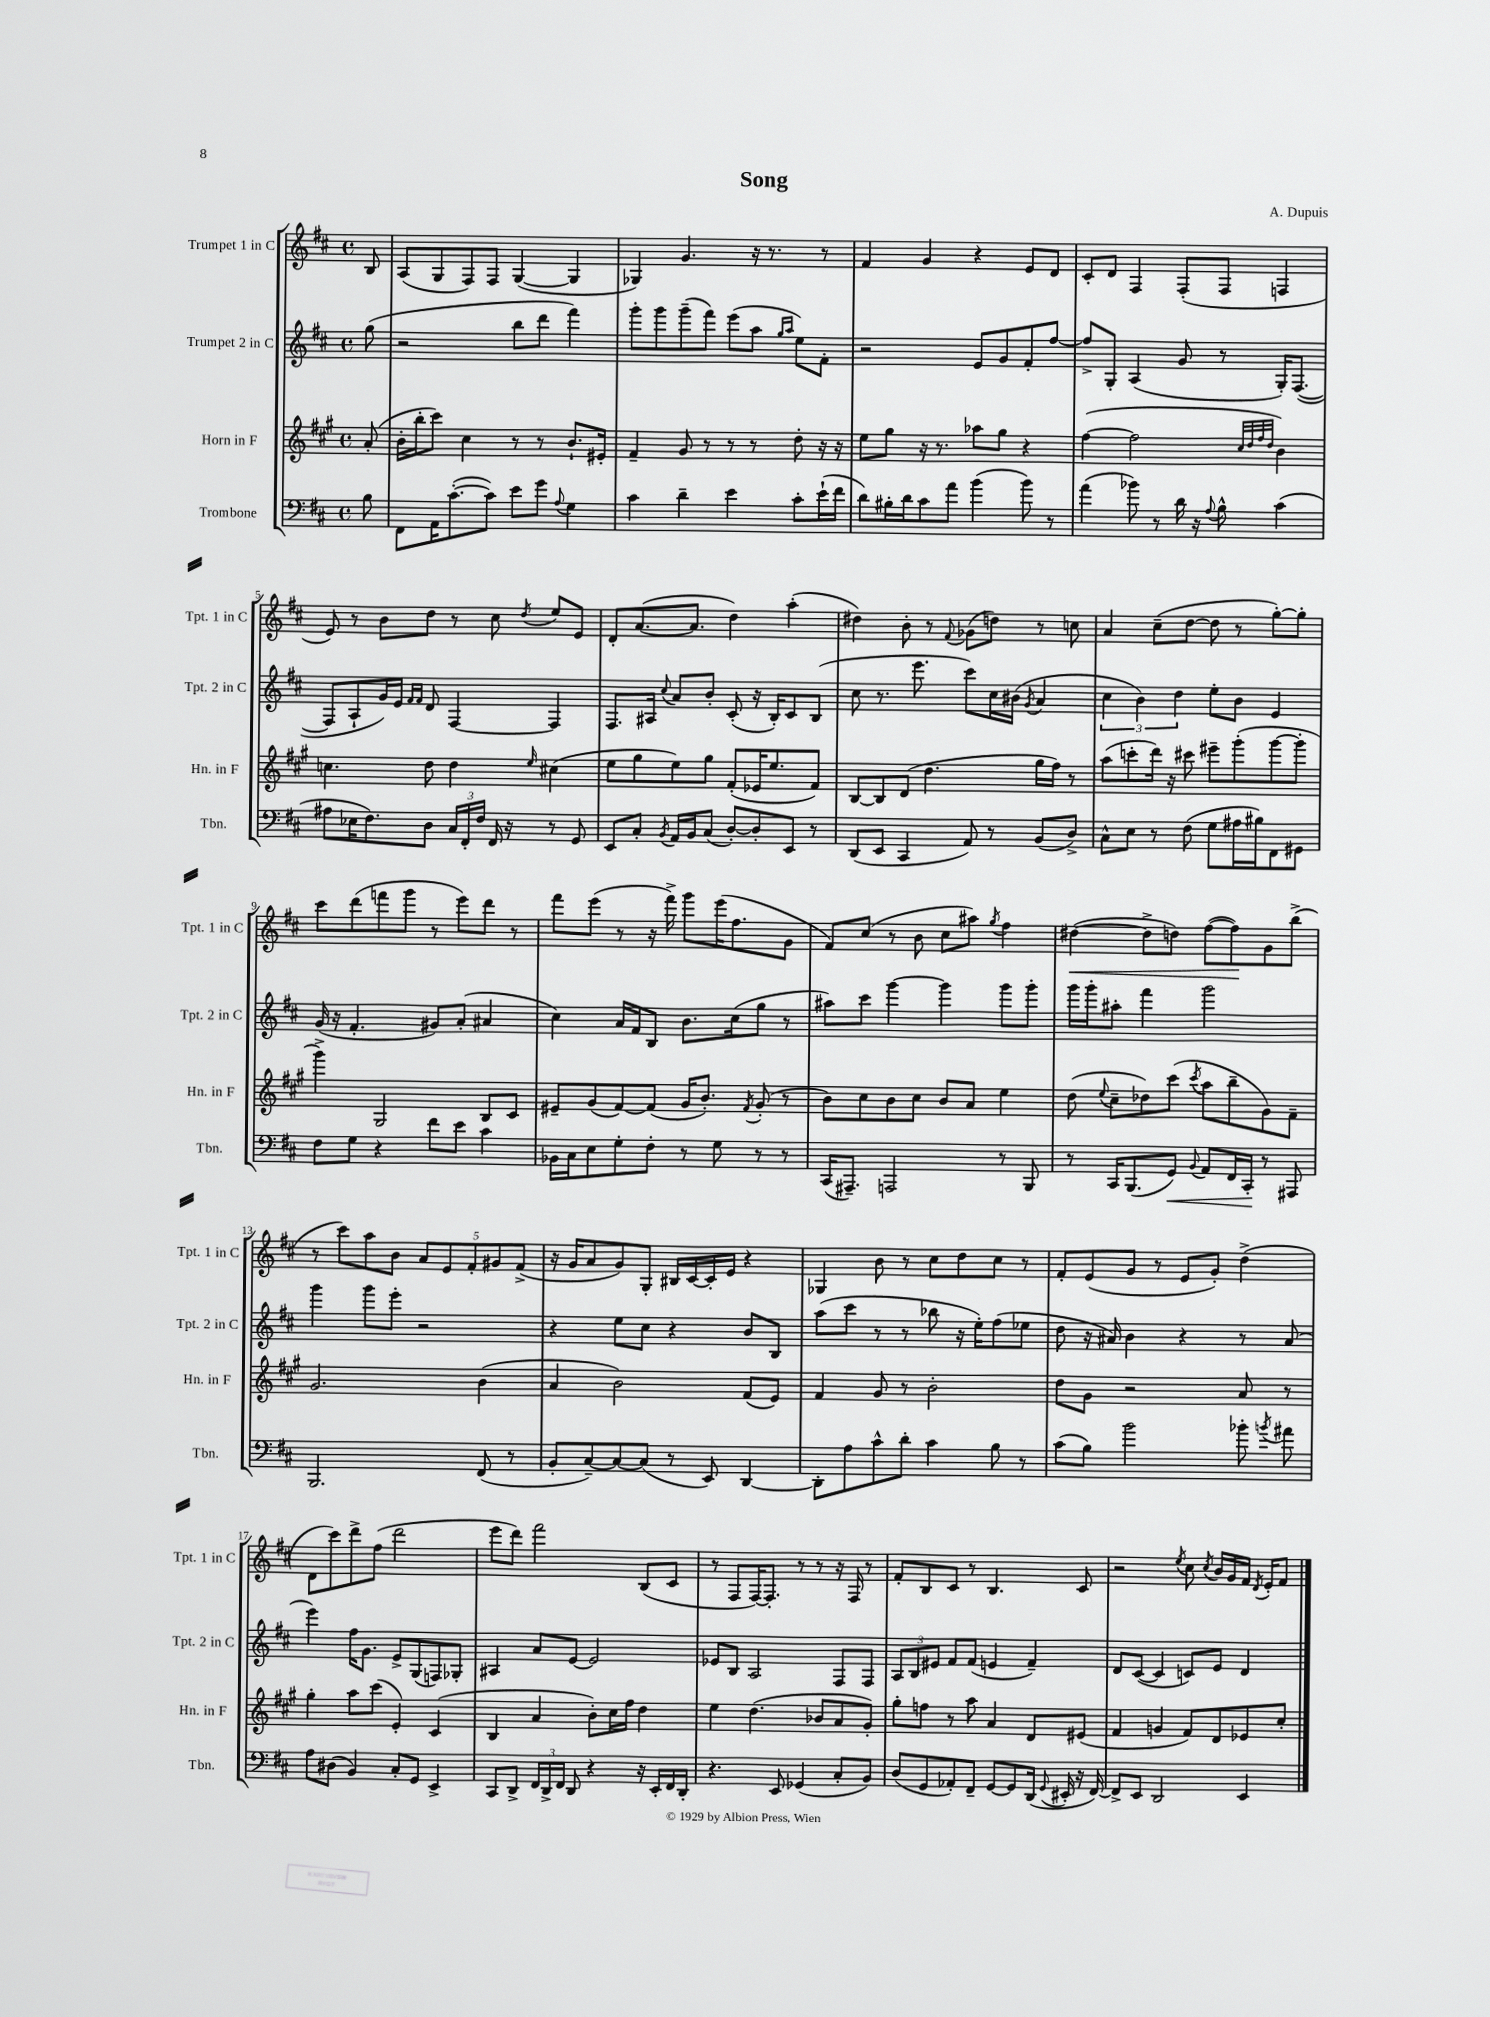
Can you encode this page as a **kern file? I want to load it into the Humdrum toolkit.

**kern	**dynam	**kern	**kern	**kern	**dynam
*part4	*part4	*part3	*part2	*part1	*part1
*staff4	*staff4	*staff3	*staff2	*staff1	*staff1
*I"Trombone	*	*I"Horn in F	*I"Trumpet 2 in C	*I"Trumpet 1 in C	*
*I'Tbn.	*	*I'Hn. in F	*I'Tpt. 2 in C	*I'Tpt. 1 in C	*
*clefF4	*	*clefG2	*clefG2	*clefG2	*
*k[f#c#]	*	*k[f#c#g#]	*k[f#c#]	*k[f#c#]	*
*M4/4	*	*M4/4	*M4/4	*M4/4	*
*met(c)	*	*met(c)	*met(c)	*met(c)	*
=	=	=	=	=	=
8B\	.	(8a'/	(8gg\	8B/	.
=1	=1	=1	=1	=1	=1
8FF#\L	.	16b'\LL	2r	(8A/L	.
.	.	16bb'\J	.	.	.
16AA\K	.	8ccc#\J)	.	8G/	.
([8.c#'\	.	.	.	.	.
.	.	4cc#\	.	8F#/)	.
8c#\J])	.	.	.	8F#/J	.
8e\L	.	8r	8bb\L	([4G/	.
8g\J	.	8r	8ddd\J	.	.
8qqA/	.	.	.	.	.
4G\	.	8.b`/L	4fff#\)	4G/]	.
.	.	16e#X'/Jk	.	.	.
=2	=2	=2	=2	=2	=2
4c#\	.	4f#~/	8ggg'\L	4G-X/)	.
.	.	.	8ggg\	.	.
4d~\	.	8g#/	(8ggg~\	4.g/	.
.	.	8r	8fff#\J)	.	.
4e\	.	8r	(8eee\L	.	.
.	.	8r	8aa\J	16r	.
.	.	.	.	8.r	.
.	.	.	16qqgg/LL	.	.
.	.	.	16qqaa/JJ	.	.
8c#'\L	.	8dd'\	8ee\L)	.	.
(16e`\L	.	16r	8f#'\J	8r	.
16f#\JJ	.	16r	.	.	.
=3	=3	=3	=3	=3	=3
8d\L)	.	8ee\L	2r	4f#/	.
16B#X'\L	.	8gg#\J	.	.	.
16d\J	.	.	.	.	.
8c#\	.	16r	.	4g/	.
.	.	8.r	.	.	.
8a\J	.	.	.	.	.
(4b\	.	8aa-X\L	8e/L	4r	.
.	.	8gg#\J	8g/	.	.
8b\)	.	4r	8f#'/	8e/L	.
8r	.	.	[8ff#/J	8d/J	.
=4	=4	=4	=4	=4	=4
(4a\	.	([4ff#\	8ff#^/L]	8c#'/L	.
.	.	.	8G'/J	8d/J	.
8b-X\)	.	2ff#\]	(4A/	4F#/	.
8r	.	.	.	.	.
16d\	.	.	8g/	(8F#'/L	.
16r	.	.	.	.	.
8qqA/	.	.	.	.	.
8B^^\	.	.	8r	8F#/J	.
.	.	32qqcc#/LLL	.	.	.
.	.	32qqdd/	.	.	.
.	.	32qqff#/	.	.	.
.	.	32qqdd/JJJ	.	.	.
(4c#\	.	4b\)	16G'/KL)	4Fn/	.
.	.	.	([8.F#/J	.	.
!!LO:LB:g=z
=5	=5	=5	=5	=5	=5
8A#X\L	.	4.ccn\	8F#/L]	8e/)	.
16E-X\K	.	.	8A`/	8r	.
8.F#\)	.	.	.	.	.
.	.	.	16g/L)	8b\L	.
.	.	.	16e/JJ	.	.
.	.	.	16qqf#/LL	.	.
.	.	.	16qqf#/JJ	.	.
8D\J	.	8dd\	8d/	8dd\J	.
24C#/LL	.	4dd\	[4F#/	8r	.
24FF#'/	.	.	.	.	.
24F#/JJ	.	.	.	.	.
16FF#/	.	.	.	8cc#\	.
16r	.	.	.	.	.
.	.	16qqee/	.	8qdd/	.
8r	.	(4cc#X\	4F#/]	8ee/L	.
8GG/	.	.	.	8e/J	.
=6	=6	=6	=6	=6	=6
8EE/L	.	8ee\L	8.F#/L	8d'/L	.
8C#'/J	.	8gg#\	.	([8.a/	.
.	.	.	16A#X/Jk	.	.
8qBB/	.	.	8qqcc#/	.	.
16AA/LL	.	8ee\)	8a/L	.	.
16BB/J	.	.	.	8.a/J]	.
(8C#/J	.	8gg#\J	8b'/J	.	.
[8D'/L)	.	(8f#'/L	(8c#'/	4dd\)	.
8D'/]	.	16e-X/K	16r	.	.
.	.	8.ee/	16B'/KL)	.	.
8EE/J	.	.	8c#/	(4aa'\	.
8r	.	8f#/J)	(8B/J	.	.
=7	=7	=7	=7	=7	=7
(8DD/L	.	[8B/L	8cc#\	4dd#X\)	.
8EE/J	.	8B/]	8.r	.	.
4CC#/	.	(8d/J	.	8b'\	.
.	.	.	8.eee\	.	.
.	.	4.dd\	.	8r	.
.	.	.	.	8qqf#/	.
8AA/)	.	.	8ccc#\L)	(8g-X\L	.
8r	.	.	16cc#\L	8ddn\J)	.
.	.	.	(16b#X\JJ	.	.
.	.	.	8qg/	.	.
(8BB/L	.	16gg#\LL	4a/	8r	.
.	.	16ff#\JJ)	.	.	.
8D^/J)	.	8r	.	8ccn\	.
=8	=8	=8	=8	=8	=8
8C#^^\L	.	(8aa\L	6cc#\	4a/	.
8E\J	.	8cccn'\	.	.	.
.	.	.	6b\)	.	.
8r	.	16ddd\Jk)	.	(8cc#~\L	.
.	.	16r	.	.	.
.	.	.	6dd\	.	.
(8F#\	.	8ccc#X\	.	[8dd\J	.
8G\L	.	8eee#X~\L	8ee'\L	8dd\]	.
16A#X\L	.	(8ggg#'\	8b\J	8r	.
16B#X\J)	.	.	.	.	.
8FF#\	.	[8ggg#\	4e/	[8gg'\L)	.
8GG#X\J	.	8ggg#'\J]	.	8gg'\J]	.
!!LO:LB:g=z
=9	=9	=9	=9	=9	=9
8F#\L	.	4ggg#^\)	(16g/	8ccc#\L	.
.	.	.	16r	.	.
8G\J	.	.	4.f#'/	(8ddd\	.
4r	.	2G#/	.	8fffn\	.
.	.	.	.	8ggg\J	.
8f#\L	.	.	8g#X/L)	8r	.
8e\J	.	.	(8a'/J	8eee\L)	.
4c#\	.	8B/L	4a#X/	8ddd\J	.
.	.	8c#/J	.	8r	.
=10	=10	=10	=10	=10	=10
16BB-X\LL	.	8e#X~/L	4cc#\)	8fff#\L	.
16C#\J	.	.	.	.	.
8E\	.	(8g#/	.	(8eee\J	.
8G'\	.	[8f#/)	16a/LL	8r	.
.	.	.	16f#/J	.	.
8F#'\J	.	(8f#/J]	8B/J	16r	.
.	.	.	.	16fff#^\)	.
8r	.	16g#/KL	8.b\L	8ggg\L	.
.	.	8.b'/J)	.	.	.
8G\	.	.	.	(16eee\K	.
.	.	.	(16cc#\k	8.ff#\	.
.	.	8qf#/	.	.	.
8r	.	(8g#'/	8gg\J	.	.
8r	.	8r	8r	8g\J	.
=11	=11	=11	=11	=11	=11
(16CC#/KL	.	8b\L)	8aa#X\L)	8f#/L)	.
8.AAA#X~/J)	.	.	.	.	.
.	.	8cc#\	8ccc#\J	(8cc#/J	.
2AAAn/	.	8b\	[4ggg\	8r	.
.	.	8cc#\J	.	8b\	.
.	.	8b/L	4ggg\]	8cc#\L	.
.	.	8a/J	.	8aa#X\J)	.
.	.	.	.	8qgg/	.
8r	.	4ee\	8ggg\L	4ff#\	.
8BBB/	.	.	8ggg'\J	.	.
=12	=12	=12	=12	=12	=12
!	!	!	!	!	!LO:HP:b
8r	.	(8dd\	16ggg\LL	([4dd#X\	<
.	.	.	16ggg'\J	.	.
.	.	8qqee/	.	.	.
16CC#/KL	.	8cc#~\L	8aa#X'\J	.	.
(8.BBB/	.	.	.	.	.
.	.	8dd-X\)	4fff#\	8dd#^\L]	.
!	!LO:HP:b	!	!	!	!
8GG/J)	<	(8ccc#\J	.	8ddn\J)	.
8qqBB/	.	8qccc#/	.	.	.
8AA/L	.	8aa\L	2ggg\	([8ff#\L	.
16FF#/L	.	8bb~\	.	8ff#\])	.
16CC#'/JJ	.	.	.	.	.
8r	[	8g#\)	.	8g\	[
8AAA#X/	.	8f#~\J	.	(8bb^\J	.
!!LO:LB:g=z
=13	=13	=13	=13	=13	=13
2.BBB/	.	2.g#/	4ggg\	8r	.
.	.	.	.	8ccc#\L)	.
.	.	.	8ggg\L	8aa\	.
.	.	.	8eee'\J	8b\J	.
.	.	.	2r	10a/L	.
.	.	.	.	10e/	.
.	.	.	.	10f#'/	.
(8FF#/	.	(4b\	.	.	.
.	.	.	.	10g#X/	.
8r	.	.	.	.	.
.	.	.	.	(10f#^/J	.
=14	=14	=14	=14	=14	=14
8BB'/L	.	4a/	4r	16r	.
.	.	.	.	16g/KL	.
[8C#~/)	.	.	.	8a/	.
8C#/_	.	2b\)	8ee\L	8g/)	.
(8C#/J]	.	.	8cc#\J	8G'/J	.
8r	.	.	4r	16B#X/LL	.
.	.	.	.	[16c#/	.
8EE/)	.	.	.	16c#'/]	.
.	.	.	.	16e/JJ	.
[4DD/	.	(8f#/L	8b/L	4r	.
.	.	8e/J)	8B/J	.	.
=15	=15	=15	=15	=15	=15
8DD'\L]	.	4f#/	(8aa\L	4G-X/	.
8A\	.	.	8ccc#\J	.	.
8c#^^\	.	8g#/	8r	8b\	.
8d'\J	.	8r	8r	8r	.
4c#\	.	2b'\	8bb-X\	8cc#\L	.
.	.	.	16r	8dd\	.
.	.	.	16ee'\KL)	.	.
8B\	.	.	(8ff#\	8cc#\J	.
8r	.	.	8ee-X\J	8r	.
=16	=16	=16	=16	=16	=16
(8c#\L	.	8dd\L	8dd\	8f#'/L	.
8B\J)	.	8g#\J	16r	(8e/	.
.	.	.	16a#X/)	.	.
2b\	.	2r	4b\	8g/J	.
.	.	.	.	8r	.
.	.	.	4r	8e/L	.
.	.	.	.	8g'/J)	.
8b-X'\	.	8a/	8r	(4dd^\	.
8qbn/	.	.	.	.	.
8a#X\	.	8r	(8a#/	.	.
!!LO:LB:g=z
=17	=17	=17	=17	=17	=17
8A\L	.	4gg#'\	4eee\)	8d\L	.
(8D#X\J	.	.	.	8ccc#\)	.
4BB/)	.	8aa\L	16ff#\KL	8ddd^\	.
.	.	.	8.g\J	.	.
.	.	(8ccc#\J	.	(8ff#\J	.
8C#'/L	.	4e'/)	8e^/L	2ddd\	.
8GG/J	.	.	(8G/	.	.
4EE^/	.	(4c#/	8Fn/)	.	.
.	.	.	8G-X'/J	.	.
=18	=18	=18	=18	=18	=18
8CC#/L	.	4B/	4A#X/	8eee\L	.
8DD^/J	.	.	.	8ddd\J)	.
24FF#/LL	.	4a/	8a/L	2fff#\	.
24DD^/	.	.	.	.	.
24FF#/JJ	.	.	.	.	.
8DD/	.	.	[8e/J	.	.
4r	.	8b'\L)	2e/]	.	.
.	.	16cc#\L	.	.	.
.	.	16ff#\JJ	.	.	.
16r	.	4dd\	.	(8B/L	.
16EE'/LL	.	.	.	.	.
16FF#/	.	.	.	8c#/J	.
16DD'/JJ	.	.	.	.	.
=19	=19	=19	=19	=19	=19
4.r	.	4ee\	8e-X/L	8r	.
.	.	.	8B/J	8F#/L	.
.	.	(4.dd\	2A/	[16F#/K)	.
.	.	.	.	8.F#'/J]	.
8EE/	.	.	.	.	.
(4GG-X/	.	.	.	8r	.
.	.	8b-X/L	.	8r	.
8C#'/L	.	8a/	8F#/L	16r	.
.	.	.	.	16F#/	.
8BB/J)	.	8g#'/J)	8F#/J	8r	.
=20	=20	=20	=20	=20	=20
(8D/L	.	8gg#'\L	12A/L	8f#'/L	.
.	.	.	12B/	.	.
8GG/	.	8ffn\J	.	8B/	.
.	.	.	12e#X/J	.	.
8AA-X'/)	.	8r	8f#/L	8c#/J	.
8FF#~/J	.	8aa\	(8f#/J	8r	.
[8GG/L	.	4a/	4en/	4.B/	.
8GG/]	.	.	.	.	.
(16DD/Jk	.	8d/L	4f#~/)	.	.
8qqGG/	.	.	.	.	.
16EE#X'/	.	.	.	.	.
16r	.	(8e#X/J	.	8c#/	.
[16FF#/)	.	.	.	.	.
=21	=21	=21	=21	=21	=21
8FF#^/L]	.	4f#/	8d/L	2r	.
8EE/J	.	.	([8c#/J	.	.
2DD/	.	4gn/	4c#/]	.	.
.	.	.	.	8qee/	.
.	.	8f#/L)	8cn/L)	8cc#\	.
.	.	.	.	8qcc#/	.
.	.	8d/	8e/J	16b/LL	.
.	.	.	.	16g/	.
4EE/	.	8e-X/	4d/	16f#/JJ	.
.	.	.	.	8qd/	.
.	.	.	.	16e'/KL	.
.	.	8cc#'/J	.	8f#/J	.
==	==	==	==	==	==
*-	*-	*-	*-	*-	*-
